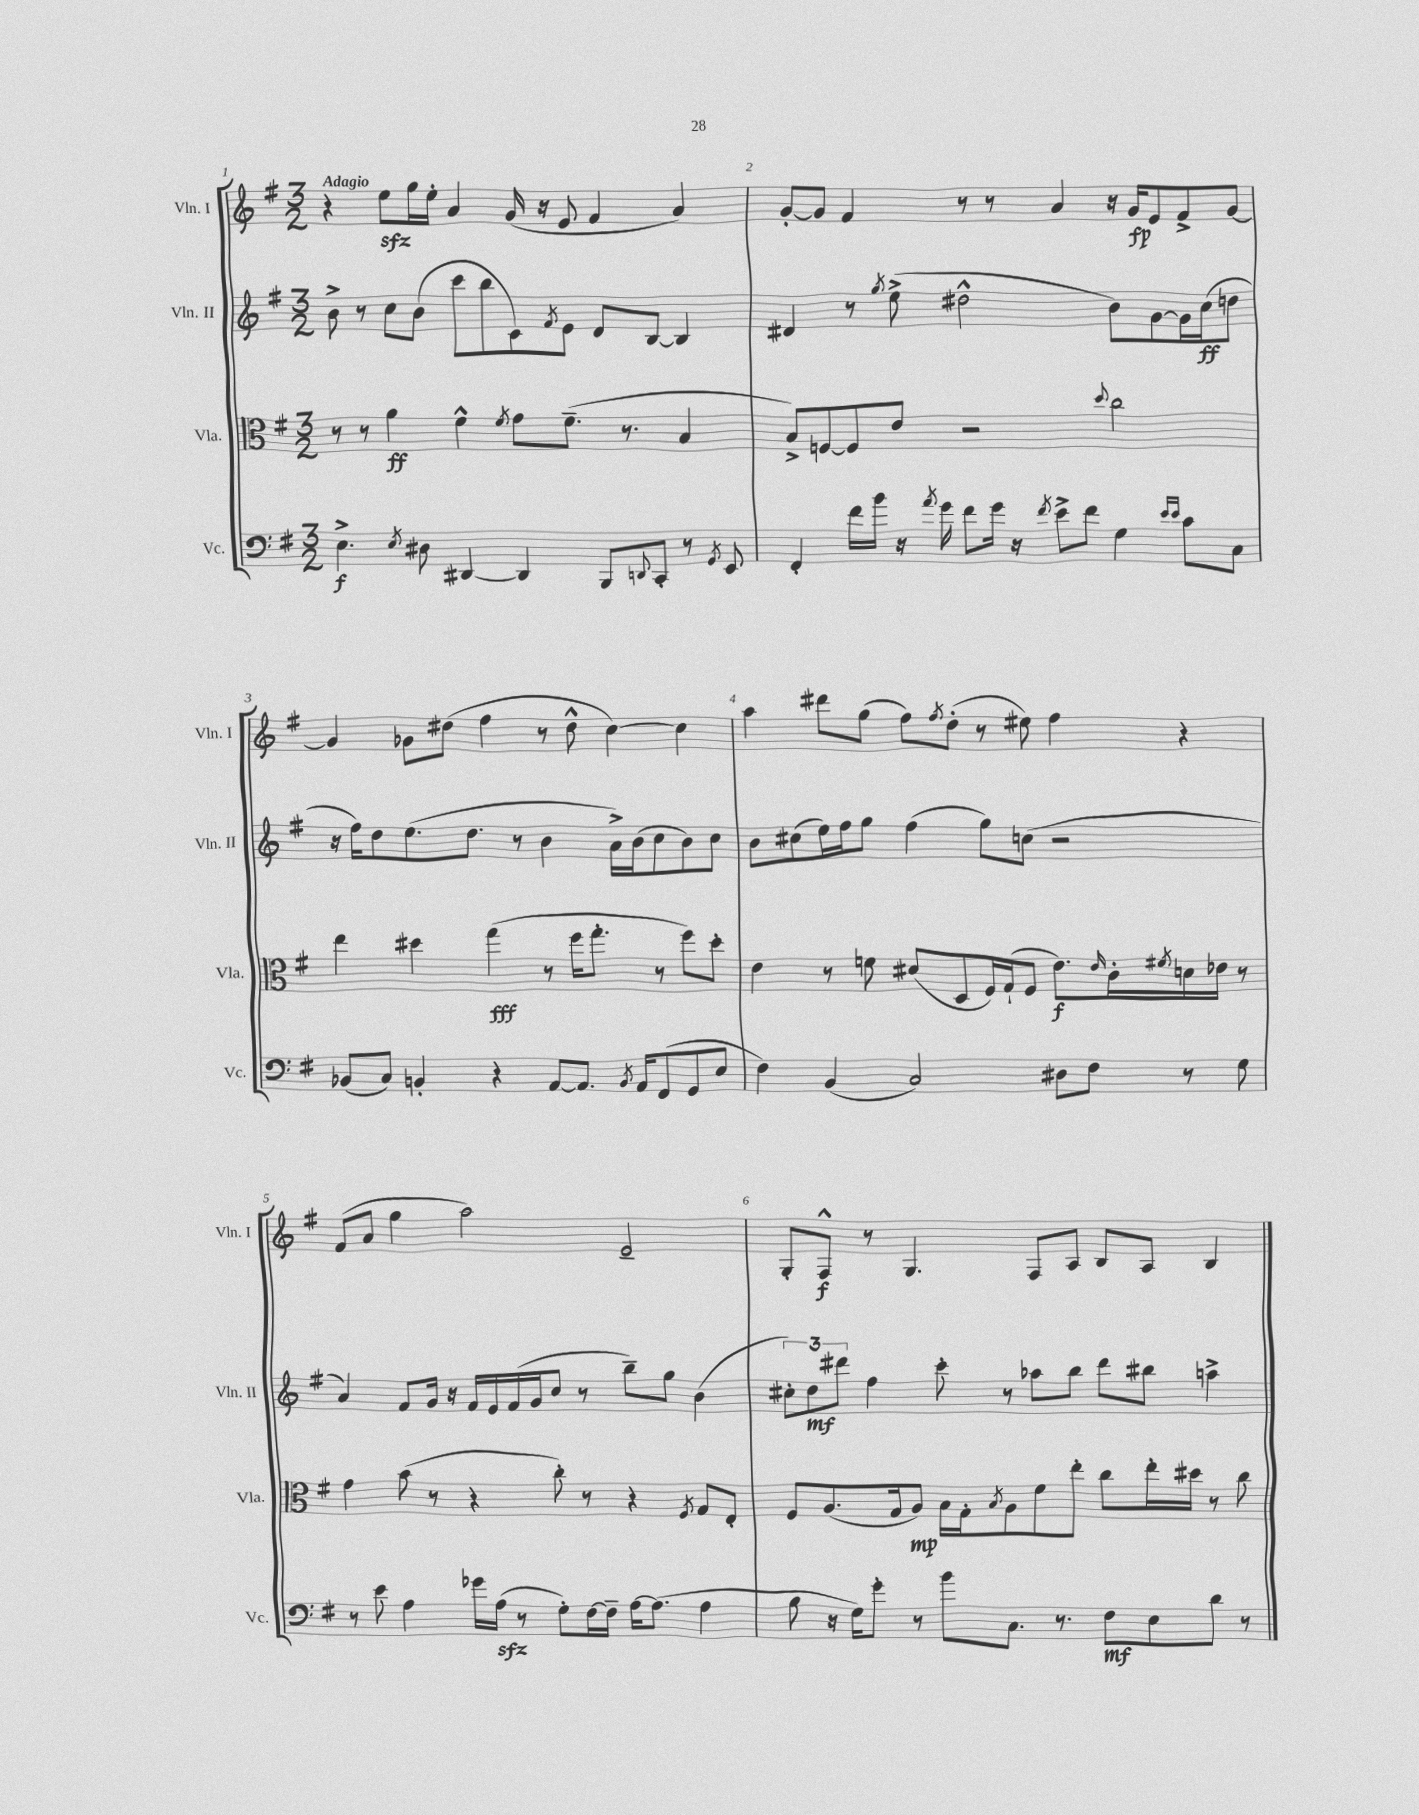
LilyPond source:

<<
\new StaffGroup <<
\new Staff = "s0" \with { instrumentName = "Vln. I" shortInstrumentName = "Vln. I" } {
    \clef treble \key g \major \numericTimeSignature \time 3/2 \tempo "Adagio"
    r4 e''8\sfz g''16 e''16-. a'4 g'16( r16 e'8 fis'4 a'4) |
    g'8~-. g'8 fis'4 r8 r8 a'4 r16 g'16\fp e'8 fis'8-> g'8~ |
    g'4 ges'8 dis''8( fis''4 r8 dis''8-^ c''4~) c''4 |
    a''4 dis'''8 g''8( fis''8) \acciaccatura { fis''8 } d''8-.( r8 eis''8) fis''4 r4 |
    fis'8( a'8 g''4 a''2) e'2-- |
    g8-. fis8-^\f r8 g4. fis8 a8 b8 a8 b4 \bar "|." |
}
\new Staff = "s1" \with { instrumentName = "Vln. II" shortInstrumentName = "Vln. II" } {
    \clef treble \key g \major \numericTimeSignature \time 3/2
    b'8-> r8 c''8 b'8( c'''8 b''8 c'8) \acciaccatura { fis'8 } e'8 d'8 b8~ b4 |
    dis'4 r8 \acciaccatura { g''8 } e''8->( dis''2-^ b'8) g'8~ g'16 c''16\ff( d''8 |
    r16 fis''16) d''8 e''8.( d''8. r8 b'4 a'16->) b'16( c''8 b'8) c''8 |
    b'8 cis''8( e''16) fis''16 g''8 fis''4( g''8) c''8( r2 |
    a'4) fis'8 g'16 r16 fis'16 e'16 fis'16( g'16 c''8 r8 b''8--) g''8 b'4( |
    \tuplet 3/2 { cis''8-.) d''8\mf dis'''8 } fis''4 c'''8-. r8 aes''8 b''8 dis'''8 bis''8 a''4-> \bar "|." |
}
\new Staff = "s2" \with { instrumentName = "Vla." shortInstrumentName = "Vla." } {
    \clef alto \key g \major \numericTimeSignature \time 3/2
    r8 r8 a'4\ff fis'4-^ \acciaccatura { fis'8 } g'8 fis'8.--( r8. b4 |
    b8->) f8~ f8 e'8 r2 \appoggiatura { d''8 } c''2 |
    e''4 dis''4 g''4\fff( r8 fis''16 g''8.-. r8 fis''8) dis''8-. |
    e'4 r8 f'8 dis'8( d8 fis16) g16-!( fis8 e'8.\f) \grace { e'16 } c'16-. \acciaccatura { fis'8 } d'16 ees'16 r8 |
    g'4 b'8( r8 r4 c''8-.) r8 r4 \acciaccatura { fis8 } g8 e8-. |
    fis8 a8.( g16 a8\mp) b16 g16-. \acciaccatura { b8 } a8 fis'8 e''8-. c''8 e''16-. dis''16 r8 c''8 \bar "|." |
}
\new Staff = "s3" \with { instrumentName = "Vc." shortInstrumentName = "Vc." } {
    \clef bass \key g \major \numericTimeSignature \time 3/2
    e4.->\f \acciaccatura { e8 } dis8 dis,4~ dis,4 b,,8 \appoggiatura { d,8 } c,8-. r8 \acciaccatura { g,8 } e,8 |
    fis,4-. fis'16 b'16 r16 \acciaccatura { a'8 } g'16 fis'8 g'16 r16 \acciaccatura { fis'8 } e'8-> fis'8 g4 \grace { e'16 e'16 } c'8 c8 |
    bes,8( c8) b,4-. r4 a,8~ a,8. \acciaccatura { b,8 } a,16 fis,8( g,8 e8 |
    fis4) b,4( c2) dis8 fis8 r8 g8 |
    r8 e'8 a4 ges'16 a16\sfz( r8 g8-.) fis16~ fis16-- a16~ a8.( a4 |
    b8 r16 g16) g'8-. r8 b'8 c8. r8. fis8\mf e8 d'8 r8 \bar "|." |
}
>>
>>
\layout { \context { \Score \override BarNumber.break-visibility = ##(#f #t #t) barNumberVisibility = #all-bar-numbers-visible } }
